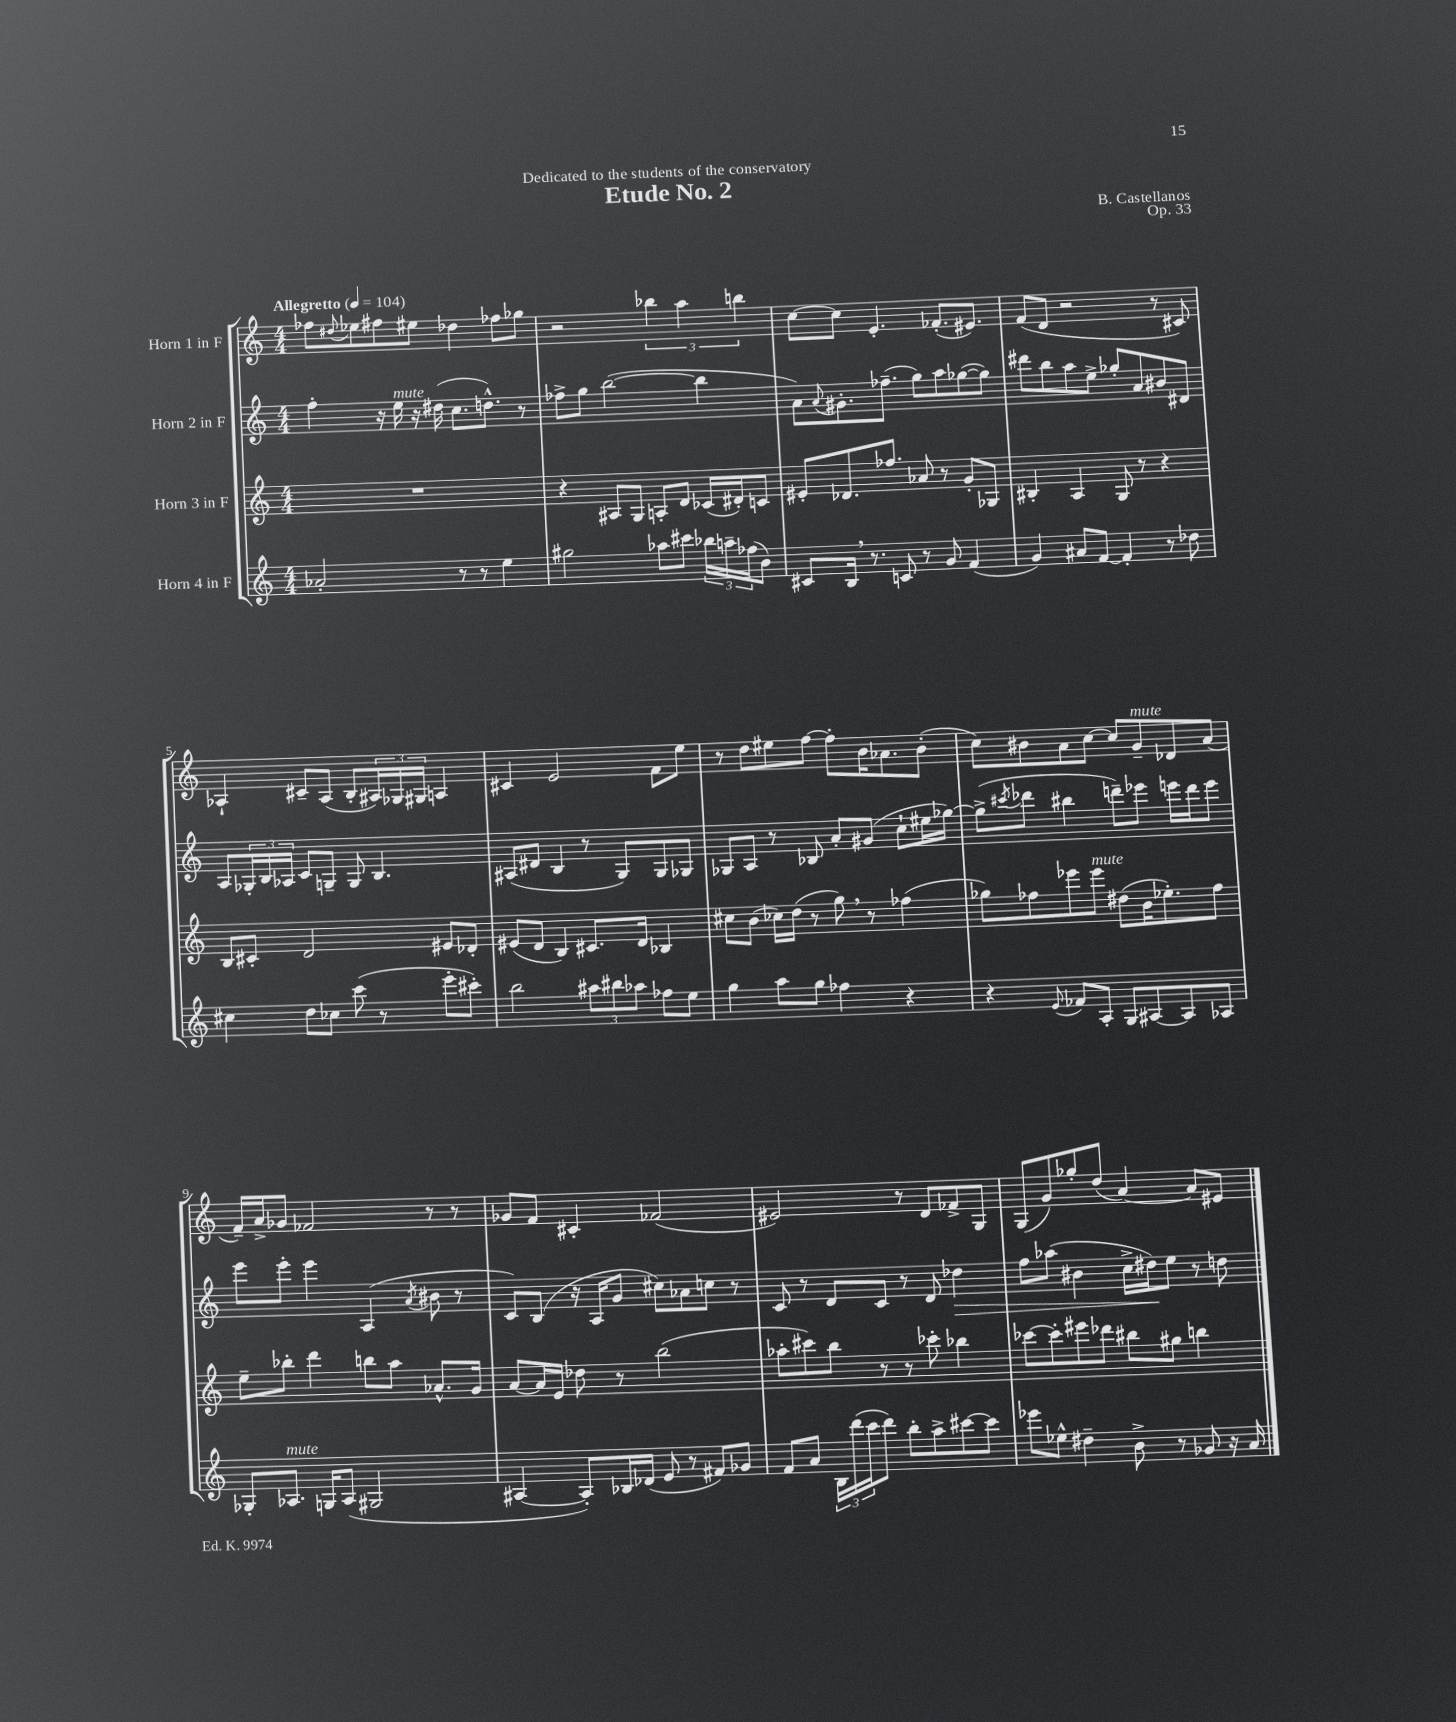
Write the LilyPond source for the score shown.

\header { title = "Etude No. 2" composer = "B. Castellanos" dedication = "Dedicated to the students of the conservatory" opus = "Op. 33" }
<<
\new StaffGroup <<
\new Staff = "s0" \with { instrumentName = "Horn 1 in F" } {
    \clef treble \key c \major \numericTimeSignature \time 4/4 \tempo "Allegretto" 4 = 104
    fes''8 \appoggiatura { dis''8 } ees''8 fis''8 eis''8 des''4 fes''8 ges''8 |
    r2 \tuplet 3/2 { bes''4 a''4 b''4 } |
    c''8~ c''8 e'4.-. fes'8.-.( eis'8.) |
    f'8( d'8 r2 r8 cis'8) |
    aes4-! cis'8-- aes8( b8-. \tuplet 3/2 { ais16) ges16 gis16 } a4 |
    cis'4 e'2 f'8 e''8 |
    r8 d''8 eis''8 f''8~ f''8-. b'16 aes'8. b'8-.( |
    c''8) bis'8 a'8 c''8~ c''8 g'8--^\markup { \italic "mute" } des'8 a'8( |
    f'16--) a'16-> ges'8 fes'2 r8 r8 |
    ges'8 f'8 cis'4-. fes'2( |
    eis'2) r8 d'8 fes'8-> g8 |
    g8( g'8) ges''8-. d''8( a'4~) a'8 eis'8 \bar "|." |
}
\new Staff = "s1" \with { instrumentName = "Horn 2 in F" } {
    \clef treble \key c \major \numericTimeSignature \time 4/4
    f''4-. r16 e''16^\markup { \italic "mute" } r16 dis''16( c''8. d''8.-^) r8 |
    fes''8-> g''8 b''2~( b''4 |
    a'8) \appoggiatura { a'8 } gis'8.-. fes''8.--( g''8) a''8 ges''8~( ges''8) |
    dis'''8 b''8 a''8 e''8-> ges''8-. a'8 bis'8 dis'8 |
    a8 \tuplet 3/2 { ges16-. b16 aes16 } c'8 g8-- g8 b4. |
    ais8( dis'8 b4 r8 g8) g8 ges8 |
    ges8 a8 r8 bes8 a'8-. gis'8( c''8-! eis''16 ges''16~) |
    ges''8->( \acciaccatura { cis'''8 } des'''8 bis''4 d'''8--) ees'''8 e'''16 d'''16 e'''8 |
    e'''8 e'''8-. e'''4 a4( \acciaccatura { a'8 } bis'8 r8 |
    c'8) b8( r16 a16 g'8 cis''8) aes'8 c''8 r8 |
    c'8 r8 d'8 c'8 r8 d'8 des''4\> |
    f''8 aes''8( bis'4 c''16-> dis''16\!) e''8 r8 d''8 \bar "|." |
}
\new Staff = "s2" \with { instrumentName = "Horn 3 in F" } {
    \clef treble \key c \major \numericTimeSignature \time 4/4
    R1 |
    r4 ais8 g8 a8-. d'8 ces'16( dis'16-.) c'8 |
    eis'8-. des'8. fes''8. aes'8 r8 g'8-. ges8 |
    bis4-. a4 g8 r8 r4 |
    b8 cis'8-. d'2 eis'8 des'8-. |
    eis'8( d'8 b4) cis'8. d'16 bes4 |
    cis''8 b'8( ces''16) d''16( r8 g''8) \breathe r8 fes''4( |
    ges''8) fes''8 ees'''8 ees'''8^\markup { \italic "mute" } dis''8( b'16 ees''8.-.) fes''8 |
    e''8-- bes''8-. d'''4 b''8 a''8 aes'8.-^ g'16 |
    a'8~ a'16 e'16 des''8 r8 b''2( |
    aes''8-. cis'''8) b''8 r8 r8 ces'''8-. bes''4 |
    ces'''8~ ces'''8-. eis'''8 des'''8 bis''8 gis''8 b''4 \bar "|." |
}
\new Staff = "s3" \with { instrumentName = "Horn 4 in F" } {
    \clef treble \key c \major \numericTimeSignature \time 4/4
    aes'2-. r8 r8 e''4 |
    gis''2 aes''8 cis'''8 \tuplet 3/2 { bes''16 a''16-- fes''16( } b'8) |
    cis'8 b16 \breathe r8. c'8 r8 g'8 f'4( |
    g'4) ais'8 f'8~ f'4-. r8 des''8 |
    cis''4 d''8 ces''8 c'''8( r8 e'''8-. cis'''8-.) |
    b''2 \tuplet 3/2 { ais''8 bis''8 aes''8 } fes''8 e''8 |
    g''4 a''8 g''8 fes''4 r4 |
    r4 \appoggiatura { e'8 } fes'8 a8-. g8 ais8~ ais8 aes8 |
    ges8-. aes8.^\markup { \italic "mute" } g16 aes8( gis2 |
    ais4~ ais8-.) bes16 des'16( e'8 r8 fis'8) ges'8 |
    f'8 a'8 \tuplet 3/2 { b16 d'''16( c'''16 } d'''8) b''8-. a''8-> cis'''8~ cis'''8 |
    ees'''8 ees''8-^ dis''4-- b'8-> r8 ges'8 r16 a'16 \bar "|." |
}
>>
>>
